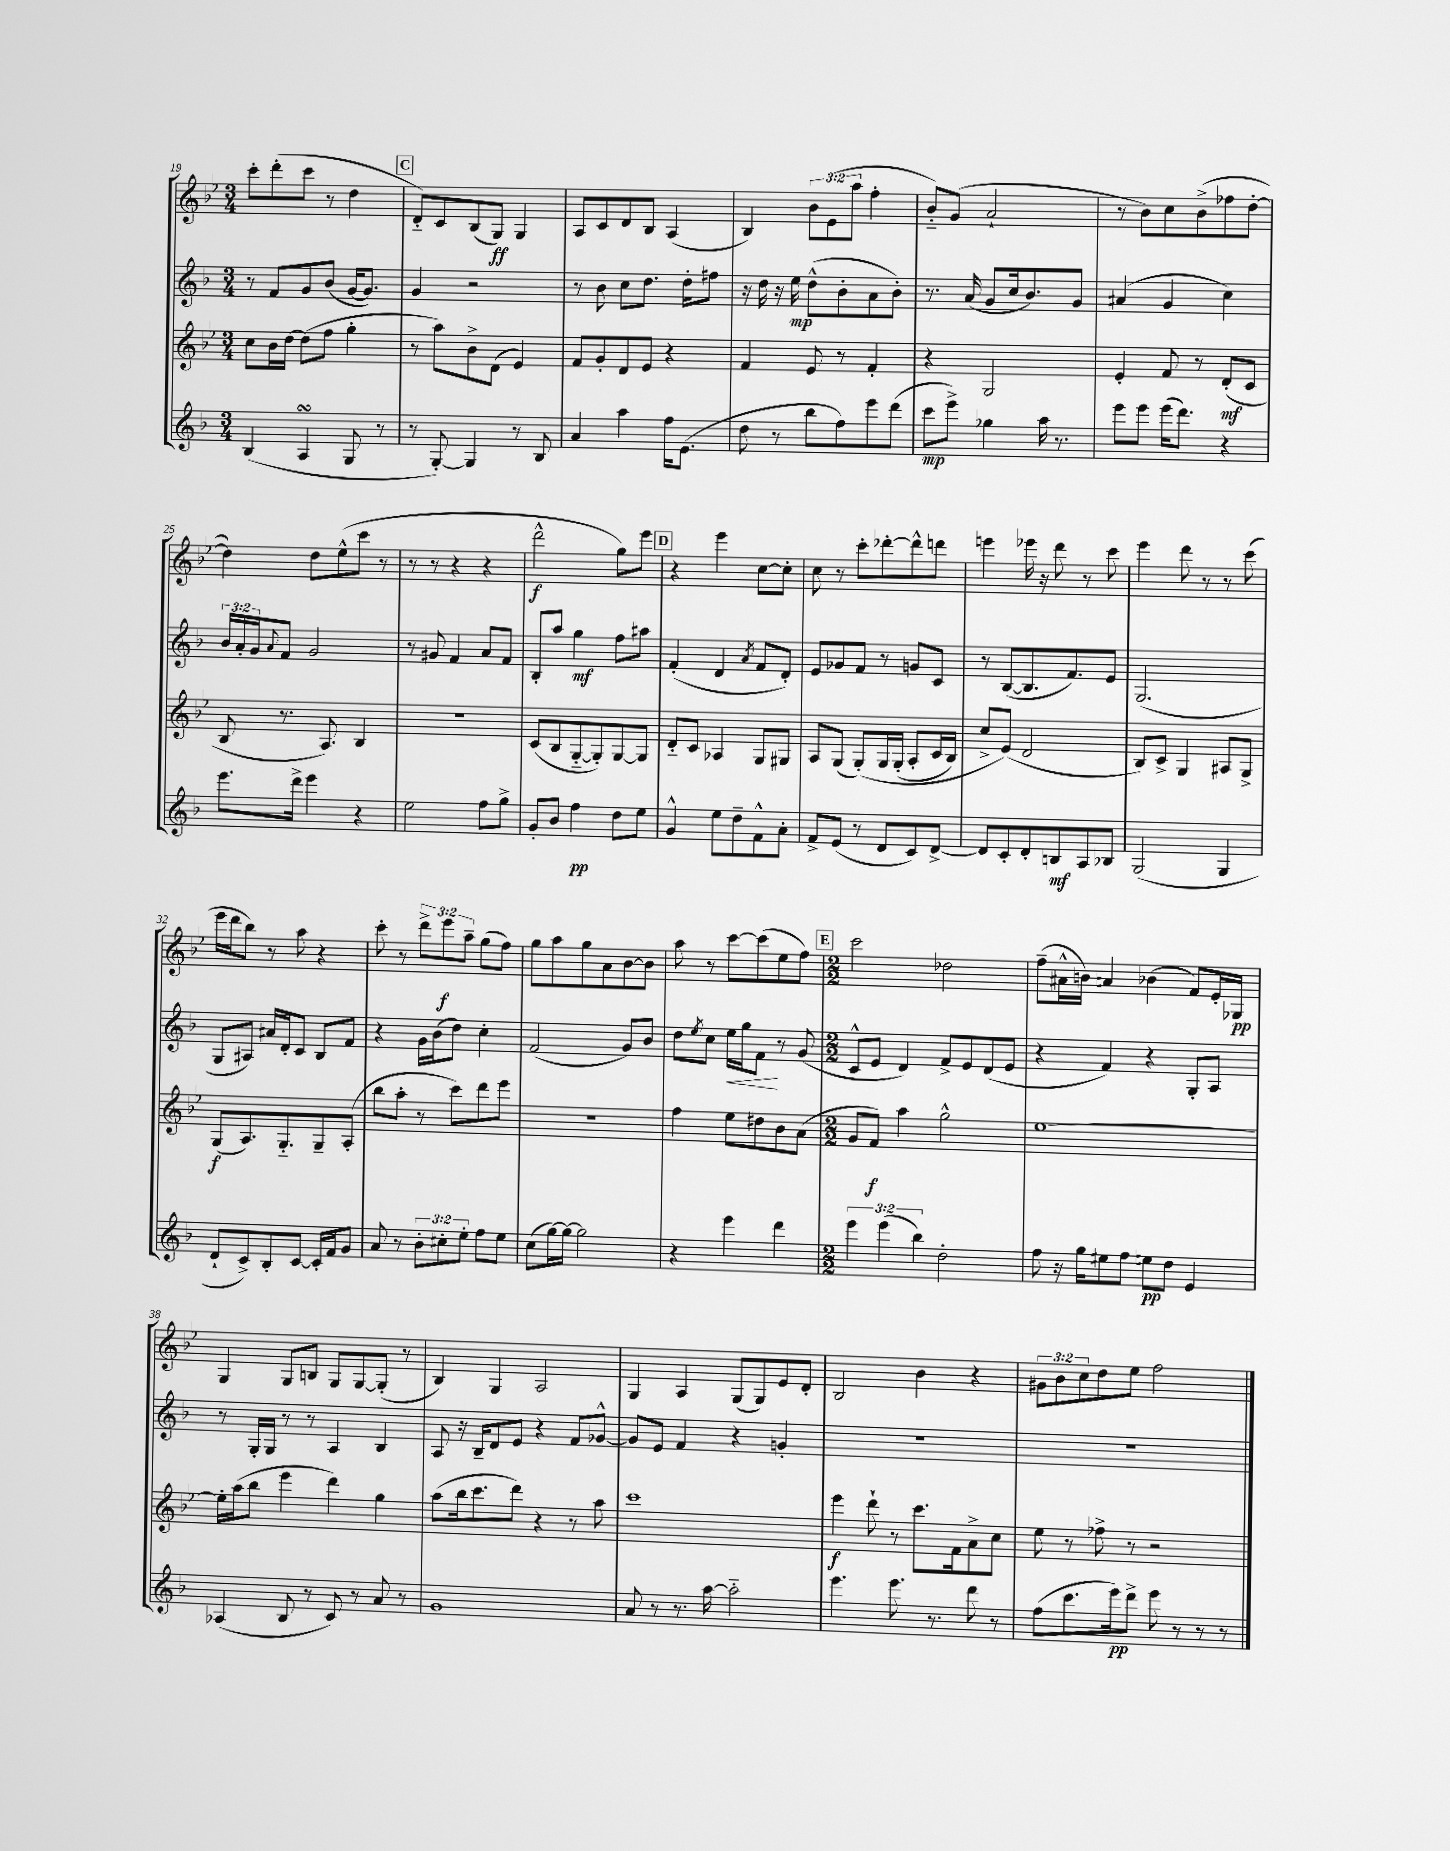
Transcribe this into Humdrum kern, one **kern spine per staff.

**kern	**dynam	**kern	**dynam	**kern	**dynam	**kern	**dynam
*part4	*part4	*part3	*part3	*part2	*part2	*part1	*part1
*staff4	*staff4	*staff3	*staff3	*staff2	*staff2	*staff1	*staff1
*clefG2	*	*clefG2	*	*clefG2	*	*clefG2	*
*k[b-]	*	*k[b-e-]	*	*k[b-]	*	*k[b-e-]	*
*M3/4	*	*M3/4	*	*M3/4	*	*M3/4	*
=19	=19	=19	=19	=19	=19	=19	=19
(4B-/	.	8cc\L	.	8r	.	8ccc'\L	.
.	.	16b-\L	.	8f/L	.	(8ddd'\	.
.	.	[16dd\JJ	.	.	.	.	.
4AsSsS/	.	(8dd\L]	.	8g/	.	8ccc\J	.
.	.	8ff\J	.	(8b-/J	.	8r	.
8G/	.	4gg'\	.	[16g/KL	.	4dd\	.
.	.	.	.	8.g/J])	.	.	.
8r	.	.	.	.	.	.	.
!!LO:REH:place=s1:t=C
=20	=20	=20	=20	=20	=20	=20	=20
8r	.	8r	.	4g/	.	8d/L)	.
[8G'/)	.	8aa\L)	.	.	.	8c/	.
4G/]	.	8b-^\	.	2r	.	(8B-/	.
.	.	(8d\J	.	.	.	8G/J)	ff
8r	.	4e-/)	.	.	.	4G/	.
8B-/	.	.	.	.	.	.	.
=21	=21	=21	=21	=21	=21	=21	=21
4a/	.	8f/L	.	8r	.	8A/L	.
.	.	8g'/	.	8b-\	.	8c/	.
4aa\	.	8d/	.	8cc\L	.	8d/	.
.	.	8e-/J	.	8.dd\J	.	8B-/J	.
16ff\KL	.	4r	.	.	.	(4A/	.
(8.e\J	.	.	.	16dd'\KL	.	.	.
.	.	.	.	8ff#X\J	.	.	.
=22	=22	=22	=22	=22	=22	=22	=22
8dd\	.	4f/	.	16r	.	4B-/)	.
.	.	.	.	16dd\	.	.	.
8r	.	.	.	16r	.	.	.
.	.	.	.	16ee\	mp	.	.
8bb-\L	.	8e-/	.	(8dd^^\L	.	12b-\L	.
.	.	.	.	.	.	(12e-\	.
8ff\)	.	8r	.	8b-'\	.	.	.
.	.	.	.	.	.	12aa\J	.
8eee\	.	4f'/	.	8a\	.	4ff'\	.
(8ddd\J	.	.	.	8b-'\J)	.	.	.
=23	=23	=23	=23	=23	=23	=23	=23
8ccc\L	mp	4r	.	8.r	.	8b-/L)	.
8eee^\J)	.	.	.	.	.	(8g/J	.
.	.	.	.	(16a/	.	.	.
4gg-X\	.	2G/	.	8g/L	.	2a`/	.
.	.	.	.	16cc/k	.	.	.
.	.	.	.	8.b-/)	.	.	.
16aa\	.	.	.	.	.	.	.
8.r	.	.	.	.	.	.	.
.	.	.	.	8g/J	.	.	.
=24	=24	=24	=24	=24	=24	=24	=24
8eee\L	.	4e-'/	.	(4a#X/	.	8r	.
8eee\J	.	.	.	.	.	8b-\L)	.
(16eee\KL	.	8f/	.	4g/	.	8cc\	.
8.ddd\J)	.	.	.	.	.	.	.
.	.	8r	.	.	.	(8b-^\	.
4r	.	(8d'/L	mf	4cc\)	.	8ff-X\	.
.	.	8c/J	.	.	.	[8dd'\J	.
!!LO:LB:g=z
=25	=25	=25	=25	=25	=25	=25	=25
8.eee\L	.	8B-/	.	24b-/LL	.	4dd\])	.
.	.	.	.	24a'/	.	.	.
.	.	.	.	24g/J	.	.	.
.	.	.	.	8qqa/	.	.	.
.	.	8.r	.	8f/J	.	.	.
16ddd^\Jk	.	.	.	.	.	.	.
4eee\	.	.	.	2g/	.	8dd\L	.
.	.	8.A/)	.	.	.	.	.
.	.	.	.	.	.	(8ee-^^\	.
4r	.	4B-/	.	.	.	8ccc\J	.
.	.	.	.	.	.	8r	.
=26	=26	=26	=26	=26	=26	=26	=26
2ee\	.	2.r	.	8r	.	8r	.
.	.	.	.	8g#X/	.	8r	.
.	.	.	.	4f/	.	4r	.
8ff\L	.	.	.	8a/L	.	4r	.
8gg^\J	.	.	.	8f/J	.	.	.
=27	=27	=27	=27	=27	=27	=27	=27
8g'/L	.	(8c/L	.	8B-'/L	.	2ddd^^\	f
8b-/J	.	8B-/	.	8aa/J	.	.	.
4ff\	pp	[8G/	.	4gg\	mf	.	.
.	.	8G'/])	.	.	.	.	.
8dd\L	.	[8G/	.	8ff\L	.	8gg\L)	.
8ee\J	.	8G/J]	.	8aa#X\J	.	8eee-\J	.
!!LO:REH:place=s1:t=D
=28	=28	=28	=28	=28	=28	=28	=28
4g^^/	.	8d/L	.	(4f'/	.	4r	.
.	.	8c/J	.	.	.	.	.
8ee\L	.	4A-X/	.	4d/	.	4eee-\	.
8dd~\	.	.	.	.	.	.	.
.	.	.	.	8qa/	.	.	.
8f^^\	.	8G/L	.	8f/L	.	[8cc\L	.
8a'\J	.	8G#X/J	.	8d'/J)	.	8cc'\J]	.
=29	=29	=29	=29	=29	=29	=29	=29
8f^/L	.	8A/L	.	8e/L	.	8cc\	.
(8e/J	.	(8G/J	.	8g-X/	.	8r	.
8r	.	(8G'/L)	.	8f/J	.	8ccc'\L	.
8d/L	.	16G/L	.	8r	.	[8ddd-X'\	.
.	.	(16G'/JJ	.	.	.	.	.
8c/)	.	8A'/L	.	8gn/L	.	8ddd-^^\]	.
[8d^/J	.	16c/L	.	8c/J	.	8dddn\J	.
.	.	16B-/JJ)	.	.	.	.	.
=30	=30	=30	=30	=30	=30	=30	=30
8d/L]	.	8cc^/L	.	8r	.	4eeen\	.
8c'/	.	(8e-/J)	.	([8B-/L	.	.	.
8d'/	.	2d/	.	8.B-/]	.	16eee-X\	.
.	.	.	.	.	.	16r	.
8Bn/	mf	.	.	.	.	8ddd\	.
.	.	.	.	8.f/)	.	.	.
8A/	.	.	.	.	.	8r	.
8B-X/J	.	.	.	8e/J	.	8ccc\	.
=31	=31	=31	=31	=31	=31	=31	=31
(2G/	.	8B-/L)	.	(2.G/	.	4eee-\	.
.	.	8c^/J	.	.	.	.	.
.	.	4G/	.	.	.	8ddd\	.
.	.	.	.	.	.	8r	.
4G/	.	8A#X/L	.	.	.	8r	.
.	.	8G^/J	.	.	.	(8ccc\	.
!!LO:LB:g=z
=32	=32	=32	=32	=32	=32	=32	=32
8d`/L	.	(8G/L	f	8G/L	.	16eee-\LL	.
.	.	.	.	.	.	16ddd\J	.
8c^/)	.	8.A/)	.	8A#X/J)	.	8bb-\J)	.
8B-'/	.	.	.	16a#X/LL	.	8r	.
.	.	8.G/	.	16d'/J	.	.	.
[8c/J	.	.	.	8c/J	.	8aa\	.
16c'/LL]	.	8G~/	.	8B-/L	.	4r	.
16f/J	.	.	.	.	.	.	.
8g/J	.	(8A'/J	.	8f/J	.	.	.
=33	=33	=33	=33	=33	=33	=33	=33
8a/	.	8bb-\L	.	4r	.	8ccc'\	.
8r	.	8aa'\J	.	.	.	8r	.
12b-'\L	.	8r	.	16g\LL	.	12ddd^\L	.
.	.	.	.	(16b-\J	.	.	.
12cc#X'\	.	.	.	.	.	12eee-\	f
.	.	8ccc\L)	.	8dd\J)	.	.	.
12ee'\J	.	.	.	.	.	12aa~\J	.
8ff\L	.	8ddd\	.	4cc'\	.	(8gg\L	.
8ee\J	.	8eee-\J	.	.	.	8ff\J)	.
=34	=34	=34	=34	=34	=34	=34	=34
(8cc\L	.	2.r	.	(2f/	.	8gg\L	.
[16gg\L)	.	.	.	.	.	8aa\	.
16gg\JJ_	.	.	.	.	.	.	.
2gg\]	.	.	.	.	.	8gg\	.
.	.	.	.	.	.	8a\	.
.	.	.	.	8g/L)	.	[8b-\	.
.	.	.	.	8b-/J	.	8b-\J]	.
=35	=35	=35	=35	=35	=35	=35	=35
4r	.	4ff\	.	8dd\L	.	8aa\	.
.	.	.	.	8qee/	.	.	.
.	.	.	.	8cc\J	.	8r	.
!	!	!	!	!	!LO:HP:b	!	!
4eee\	.	8ee-\L	.	16ee\LL	<	[8ccc\L	.
.	.	.	.	16gg\J	.	.	.
.	.	8dd#X\	.	8f\J	.	(8ccc\]	.
4ddd\	.	8b-\	.	8r	[	8ee-\	.
.	.	(8a\J	.	(8g/	.	8ff\J)	.
!!LO:REH:place=s1:t=E
=36	=36	=36	=36	=36	=36	=36	=36
*M2/2	*	*M2/2	*	*M2/2	*	*M2/2	*
6eee\	.	8g/L	.	8c^^/L	.	2ccc\	.
.	.	8f/J)	f	8e/J	.	.	.
(6eee\	.	.	.	.	.	.	.
.	.	4aa\	.	4d/)	.	.	.
6bb-\)	.	.	.	.	.	.	.
2dd'\	.	2gg^^\	.	8f^/L	.	2dd-X\	.
.	.	.	.	8e/	.	.	.
.	.	.	.	(8d/	.	.	.
.	.	.	.	8e/J	.	.	.
=37	=37	=37	=37	=37	=37	=37	=37
8ff\	.	[1ee-	.	4r	.	(8ff~\L	.
16r	.	.	.	.	.	16a#X^^\L	.
16gg\KL	.	.	.	.	.	16bn\JJ)	.
8ee#X\	.	.	.	4f/)	.	4an/	.
8ff\J	.	.	.	.	.	.	.
8een\L	pp	.	.	4r	.	(4b-X\	.
8dd\J	.	.	.	.	.	.	.
4e/	.	.	.	8G'/L	.	8f/L)	.
.	.	.	.	8A/J	.	16e-'/L	.
.	.	.	.	.	.	16G-X/JJ	pp
!!LO:LB:g=z
=38	=38	=38	=38	=38	=38	=38	=38
(4A-X/	.	16ee-'\LL]	.	8r	.	4G/	.
.	.	(16aa\J	.	.	.	.	.
.	.	8bb-\J	.	16G'/LL	.	.	.
.	.	.	.	16G/JJ	.	.	.
8B-/	.	4eee-\	.	8r	.	8G/L	.
8r	.	.	.	8r	.	8Bn/J	.
8c/)	.	4ddd\)	.	4A/	.	8G/L	.
8r	.	.	.	.	.	[8G/	.
8a/	.	4gg\	.	4B-/	.	(8G'/J]	.
8r	.	.	.	.	.	8r	.
=39	=39	=39	=39	=39	=39	=39	=39
1g	.	(8aa\L	.	8A/	.	4B-/)	.
.	.	16bb-\k	.	16r	.	.	.
.	.	8.ccc\	.	16B-~/KL	.	.	.
.	.	.	.	8d/	.	4G/	.
.	.	8ddd\J)	.	8e/J	.	.	.
.	.	4r	.	4r	.	2A/	.
.	.	8r	.	8f/L	.	.	.
.	.	8aa\	.	[8g-X^^/J	.	.	.
=40	=40	=40	=40	=40	=40	=40	=40
8a/	.	1ccc	.	8g-/L]	.	4G/	.
8r	.	.	.	8e/J	.	.	.
8.r	.	.	.	4f/	.	4A/	.
[16aa\	.	.	.	.	.	.	.
2aa\]	.	.	.	4r	.	(8G/L	.
.	.	.	.	.	.	8G/)	.
.	.	.	.	4gn'/	.	8e-/	.
.	.	.	.	.	.	8d'/J	.
=41	=41	=41	=41	=41	=41	=41	=41
4.eee\	.	4eee-\	f	1r	.	2B-/	.
.	.	8ddd`\	.	.	.	.	.
8.eee\	.	8r	.	.	.	.	.
.	.	8.ccc\L	.	.	.	4b-\	.
8.r	.	.	.	.	.	.	.
.	.	16f\k	.	.	.	.	.
8ddd\	.	8a^\	.	.	.	4r	.
8r	.	8cc\J	.	.	.	.	.
=42	=42	=42	=42	=42	=42	=42	=42
(8ff\L	.	8ee-\	.	1r	.	12g#X\L	.
.	.	.	.	.	.	12b-\	.
8.ccc\	.	8r	.	.	.	.	.
.	.	.	.	.	.	12cc\	.
.	.	8ff-X^\	.	.	.	8dd\	.
16eee\k)	pp	.	.	.	.	.	.
8ddd^\J	.	8r	.	.	.	8ee-\J	.
8eee\	.	2r	.	.	.	2ff\	.
8r	.	.	.	.	.	.	.
8r	.	.	.	.	.	.	.
8r	.	.	.	.	.	.	.
==	==	==	==	==	==	==	==
*-	*-	*-	*-	*-	*-	*-	*-
